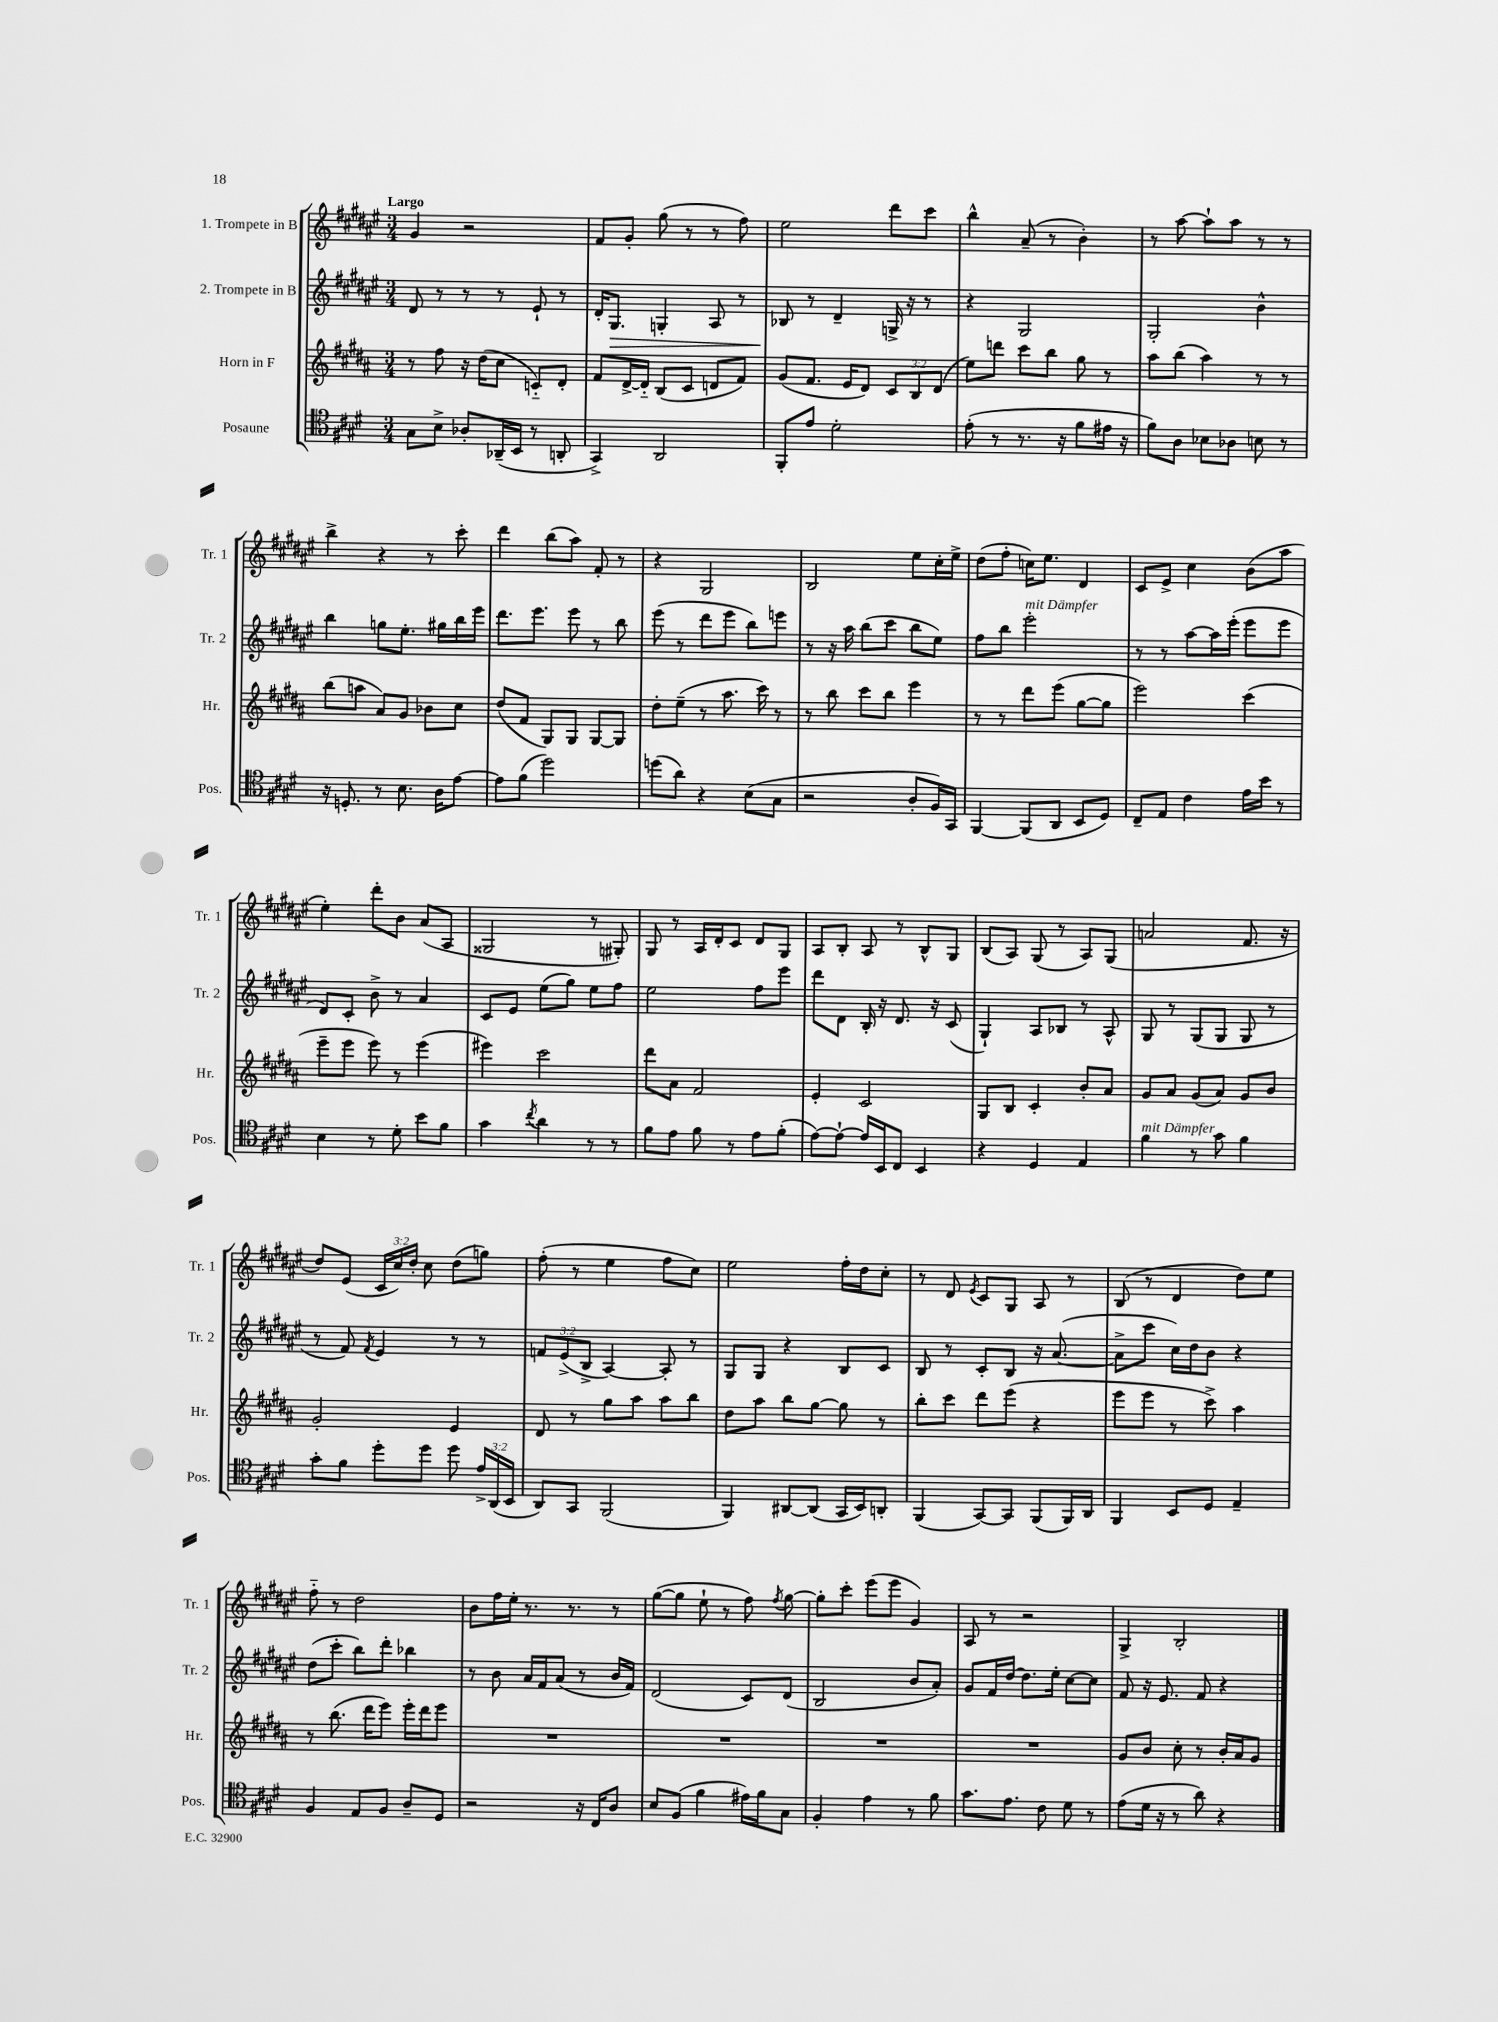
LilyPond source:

<<
\new StaffGroup <<
\new Staff = "s0" \with { instrumentName = "1. Trompete in B" shortInstrumentName = "Tr. 1" } {
    \clef treble \key fis \major \numericTimeSignature \time 3/4 \override Staff.TupletNumber.text = #tuplet-number::calc-fraction-text \tempo "Largo"
    \autoBeamOff gis'4 r2 |
    fis'8[ gis'8]-. gis''8( r8 r8 fis''8) |
    eis''2 dis'''8[ cis'''8] |
    b''4-^ ais'8--( r8 b'4-.) |
    r8 ais''8~ ais''8[-! ais''8] r8 r8 |
    b''4-> r4 r8 cis'''8-. |
    dis'''4 b''8[( ais''8]) fis'8-. r8 |
    r4 gis2 |
    b2 eis''8[ cis''16-. eis''16]-> |
    dis''8[( fis''8]-. c''16[) eis''8.] dis'4 |
    cis'8[ eis'8]-> cis''4 b'8[( ais''8] |
    eis''4-.) dis'''8[-. b'8] ais'8[( ais8] |
    gisis2 r8 gis8-.) |
    gis8 r8 ais16[ dis'16-. cis'8] dis'8[ gis8] |
    ais8[ b8]-. ais8 r8 b8[-^ gis8] |
    b8[( ais8]) gis8( r8 ais8[) gis8]( |
    a'2 fis'8. r16 |
    dis''8[) eis'8]( \tuplet 3/2 { cis'16[ cis''16) dis''16]-. } cis''8 dis''8[( g''8]) |
    fis''8-.( r8 eis''4 fis''8[ cis''8]) |
    eis''2 fis''16[-. dis''16 cis''8]-. |
    r8 dis'8 \acciaccatura { eis'8 } cis'8[ gis8] ais8 r8 |
    b8( r8 dis'4 dis''8[) eis''8] |
    fis''8-_ r8 dis''2 |
    b'8[ fis''16 eis''16]-. r8. r8. r8 |
    gis''8[~( gis''8] eis''8-! r8 fis''8) \acciaccatura { fis''8 } gis''8~ |
    gis''8[-. cis'''8]-. eis'''8[( eis'''8] gis'4) |
    ais8 r8 r2 |
    gis4-> b2-. \bar "|." |
}
\new Staff = "s1" \with { instrumentName = "2. Trompete in B" shortInstrumentName = "Tr. 2" } {
    \clef treble \key fis \major \numericTimeSignature \time 3/4 \override Staff.TupletNumber.text = #tuplet-number::calc-fraction-text
    \autoBeamOff dis'8 r8 r8 r8 eis'8-! r8 |
    dis'16[-. gis8.]\> g4-. ais8 r8 |
    bes8\! r8 dis'4-- g16-> r16 r8 |
    r4 gis2 |
    gis2-. b'4-^ |
    b''4 g''8[ eis''8.]-. gis''16[ b''16 eis'''16] |
    dis'''8.[ eis'''8.] eis'''8 r8 b''8 |
    eis'''8( r8 dis'''8[ eis'''8] b''8[) e'''8] |
    r8 r16 ais''16 b''8[( cis'''8] b''8[ eis''8]) |
    fis''8[ b''8] eis'''2-.^\markup { \italic "mit Dämpfer" } |
    r8 r8 ais''8[~ ais''16 eis'''16]-.( eis'''8[ eis'''8] |
    dis'8[) cis'8]-. b'8-> r8 ais'4 |
    cis'8[ eis'8] eis''8[( gis''8]) eis''8[ fis''8] |
    eis''2 fis''8[ eis'''8] |
    dis'''8[ dis'8] b16-. r16 dis'8. r16 cis'8( |
    gis4-!) ais8[ bes8] r8 ais8-^ |
    gis8 r8 gis8[( gis8] gis8 r8 |
    r8 fis'8) \acciaccatura { fis'8 } eis'4 r8 r8 |
    \tuplet 3/2 { f'8[ eis'8->( b8]-> } ais4~) ais8-. r8 |
    gis8[ gis8] r4 b8[ cis'8] |
    b8 r8 cis'8[-. b8] r16 ais'8.~( |
    ais'8[-> cis'''8] cis''16[) dis''16 b'8] r4 |
    dis''8[( cis'''8]-. b''8[) dis'''8]-. bes''4 |
    r8 b'8 ais'16[ fis'16 ais'8]( r8 b'16[ fis'16]) |
    dis'2( cis'8[) dis'8]( |
    b2 b'8[ ais'8]-.) |
    gis'8[ fis'16 dis''16]~ dis''8.[ eis''16]-. cis''8[~ cis''8] |
    fis'8 r16 eis'8. fis'8 r4 \bar "|." |
}
\new Staff = "s2" \with { instrumentName = "Horn in F" shortInstrumentName = "Hr." } {
    \clef treble \key b \major \numericTimeSignature \time 3/4 \override Staff.TupletNumber.text = #tuplet-number::calc-fraction-text
    \autoBeamOff r8 fis''8 r16 dis''16[( cis''8] c'8[-_) dis'8]-. |
    fis'8[ dis'16~-> dis'16]-_ b8[( cis'8] d'8[ fis'8]) |
    gis'8[( fis'8.] e'16[ dis'8]) \tuplet 3/2 { cis'8[ b8 dis'8]( } |
    e''8[) d'''8] cis'''8[ b''8] gis''8 r8 |
    ais''8[ b''8]( ais''4) r8 r8 |
    b''8[( a''8] ais'8[) gis'8] bes'8[ cis''8] |
    dis''8[( fis'8] gis8[) gis8] gis8[~ gis8] |
    dis''8[-. e''8]--( r8 ais''8. cis'''16) r8 |
    r8 b''8 cis'''8[ b''8] e'''4 |
    r8 r8 dis'''8[ e'''8]( gis''8[~ gis''8] |
    e'''2) cis'''4( |
    e'''8[-- e'''8] e'''8) r8 e'''4( |
    eis'''4) cis'''2 |
    dis'''8[ ais'8] fis'2 |
    e'4-. cis'2 |
    gis8[ b8] cis'4-. b'8[-. ais'8] |
    gis'8[ ais'8] gis'8[( ais'8]) gis'8[ b'8] |
    gis'2-. e'4 |
    dis'8 r8 gis''8[ ais''8] ais''8[ b''8] |
    dis''8[ ais''8] b''8[ gis''8]~ gis''8 r8 |
    b''8[-. cis'''8] dis'''8[ e'''8]( r4 |
    e'''8[ e'''8] r8 cis'''8->) ais''4 |
    r8 b''8.( dis'''16[ e'''8]) e'''16[-. dis'''16 e'''8] |
    R2. |
    R2. |
    R2. |
    R2. |
    gis'8[ b'8] cis''8-. r8 b'16[-. ais'16 gis'8] \bar "|." |
}
\new Staff = "s3" \with { instrumentName = "Posaune" shortInstrumentName = "Pos." } {
    \clef tenor \key e \major \numericTimeSignature \time 3/4 \override Staff.TupletNumber.text = #tuplet-number::calc-fraction-text
    \autoBeamOff gis8[ b8]-> aes8[-. aes,16--( b,16] r8 a,8-. |
    gis,4->) a,2 |
    fis,8[-. e'8] dis'2-. |
    e'8-.( r8 r8. r16 fis'8[ eis'16] r16 |
    fis'8[) a8] bes8[ aes8] b8 r8 |
    r16 d8.-. r8 b8. a16[ e'8]~ |
    e'8[ fis'8]( dis''2) |
    d''8[( a'8]) r4 b8[( gis8] |
    r2 a8[-. fis16) gis,16] |
    fis,4~ fis,8[( a,8] b,8[ dis8]) |
    cis8[-- e8] cis'4 e'16[ b'16] r8 |
    b4 r8 dis'8-. b'8[ fis'8] |
    gis'4 \acciaccatura { cis''8 } a'4 r8 r8 |
    fis'8[ e'8] fis'8 r8 e'8[ fis'8]-.( |
    e'8[~) e'8]~-! e'16[ b,16 cis8] b,4 |
    r4 dis4 e4 |
    fis'4^\markup { \italic "mit Dämpfer" } r8 gis'8 fis'4 |
    gis'8[-. fis'8] dis''8[-. dis''8] dis''8 \tuplet 3/2 { e'16[-> a,16( b,16] } |
    a,8[) gis,8] fis,2( |
    fis,4) ais,8[~ ais,8]( gis,16[ b,16) a,8]-. |
    fis,4( gis,8[~) gis,8] fis,8[( fis,16) a,16] |
    fis,4 b,8[ dis8] e4-- |
    fis4 e8[ fis8] a8[-- dis8] |
    r2 r16 cis16[ a8] |
    b8[ fis8]( fis'4 eis'16[) fis'16 gis8] |
    fis4-. e'4 r8 fis'8 |
    gis'8.[ e'8.] cis'8 dis'8 r8 |
    e'8[( dis'16] r16 r8 a'8) r4 \bar "|." |
}
>>
>>
\layout { \context { \Score \remove "Bar_number_engraver" } }
